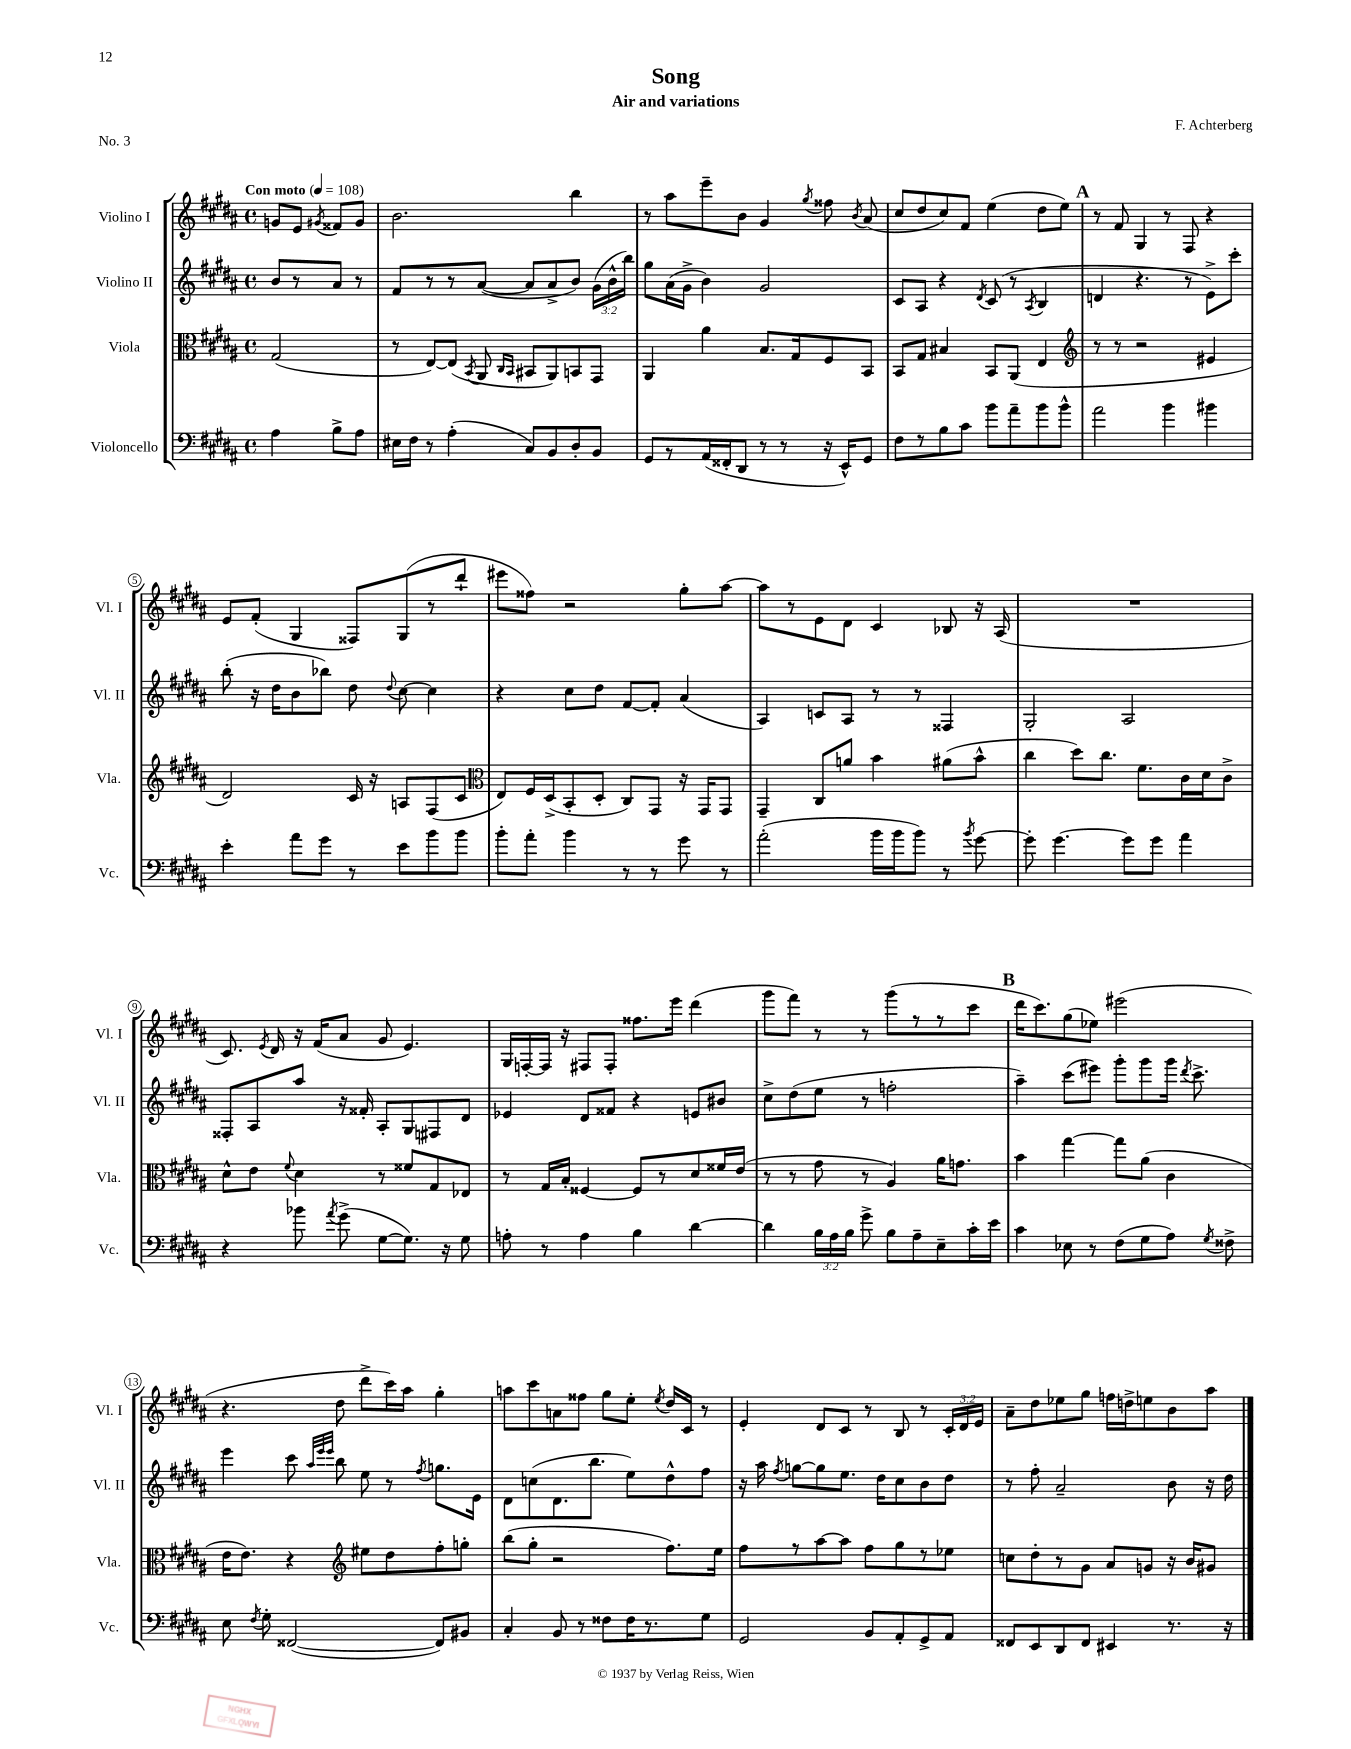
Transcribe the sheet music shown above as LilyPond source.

\header { title = "Song" composer = "F. Achterberg" subtitle = "Air and variations" piece = "No. 3" }
<<
\new StaffGroup <<
\new Staff = "s0" \with { instrumentName = "Violino I" shortInstrumentName = "Vl. I" } {
    \clef treble \key b \major \defaultTimeSignature \time 4/4 \override Staff.TupletNumber.text = #tuplet-number::calc-fraction-text \partial 2 \tempo "Con moto" 4 = 108
    \autoBeamOff g'8[ e'8] \acciaccatura { gis'8 } fisis'8[ gis'8] |
    b'2. b''4 |
    r8 ais''8[ e'''8-- b'8] gis'4 \acciaccatura { gis''8 } fisis''8 \acciaccatura { b'8 } ais'8( |
    cis''8[ dis''8 cis''8) fis'8] e''4( dis''8[ e''8]) |
    \mark \markup { \bold "A" } r8 fis'8 gis4 r8 fis8 r4 |
    e'8[ fis'8]-.( gis4 fisis8[) gis8( r8 dis'''8]-! |
    eis'''8[ fisis''8]) r2 gis''8[-. ais''8]~ |
    ais''8[ r8 e'8 dis'8] cis'4 bes8 r16 ais16( |
    R1 |
    cis'8.) \acciaccatura { e'8 } dis'16 r16 fis'16[( ais'8] gis'8 e'4.) |
    gis16[ f16~-. f16] r16 fis8[ fis8]-. fisis''8.[ e'''16] dis'''4( |
    gis'''8[ fis'''8]) r8 r8 gis'''8[( r8 r8 cis'''8] |
    \mark \markup { \bold "B" } dis'''16[ cis'''8.) gis''8( ees''8]) eis'''2( |
    r4. dis''8 dis'''8[-> cis'''16) ais''16] gis''4-. |
    a''8[ cis'''8 a'8 fisis''8] gis''8[ e''8]-. \acciaccatura { e''8 } dis''16[ cis'16] r8 |
    e'4-. dis'8[ cis'8] r8 b8 r8 \tuplet 3/2 { cis'16[-. dis'16 e'16] } |
    ais'8[-- dis''8 ees''8 gis''8] f''16[ d''16-> e''8 b'8 ais''8] \bar "|." |
}
\new Staff = "s1" \with { instrumentName = "Violino II" shortInstrumentName = "Vl. II" } {
    \clef treble \key b \major \defaultTimeSignature \time 4/4 \override Staff.TupletNumber.text = #tuplet-number::calc-fraction-text \partial 2
    \autoBeamOff b'8[ r8 ais'8] r8 |
    fis'8[ r8 r8 ais'8]~( ais'8[ ais'8-> b'8]) \tuplet 3/2 { gis'16[( b'16-^ b''16]) } |
    gis''8[ ais'16( gis'16]-> b'4) gis'2 |
    cis'8[ ais8] r4 \acciaccatura { dis'8 } cis'8( r8 \acciaccatura { ais8 } b4 |
    \mark \markup { \bold "A" } d'4 r4. r8 e'8[->) cis'''8]-. |
    b''8-.( r16 dis''16[ b'8 bes''8]) dis''8 \appoggiatura { dis''8 } cis''8~ cis''4 |
    r4 cis''8[ dis''8] fis'8[~ fis'8]-. ais'4( |
    ais4) c'8[ ais8] r8 r8 fisis4 |
    gis2-. ais2 |
    fisis8[-. ais8 ais''8] r16 fisis'16-. ais8[-. gis8 fis8 dis'8] |
    ees'4 dis'8[ fisis'8] r4 e'8[ bis'8] |
    cis''8[-> dis''8( e''8] r8 f''2-. |
    \mark \markup { \bold "B" } ais''4--) cis'''8[( eis'''8]) gis'''8[-. gis'''8 gis'''16] \acciaccatura { dis'''8 } cis'''8.-> |
    e'''4 cis'''8 \grace { ais''32[ e'''32 e'''32] } b''8 e''8 r8 \acciaccatura { fis''8 } g''8.[ e'16] |
    dis'8[ c''8( dis'8. b''8.] e''8[) dis''8-^ fis''8] |
    r16 ais''16 \acciaccatura { fis''8 } g''8[~ g''8 e''8.] dis''16[ cis''8 b'8 dis''8] |
    r8 fis''8-. ais'2-- b'8 r16 dis''16 \bar "|." |
}
\new Staff = "s2" \with { instrumentName = "Viola" shortInstrumentName = "Vla." } {
    \clef alto \key b \major \defaultTimeSignature \time 4/4 \partial 2
    \autoBeamOff gis2( |
    r8 e8[~) e8]( \acciaccatura { b,8 } ais,8 \grace { cis16[ b,16] } bis,8[ ais,8) b,8 gis,8] |
    ais,4 ais'4 b8.[ gis16 fis8 b,8] |
    b,8[ gis8] bis4 b,8[ ais,8]( e4 |
    \mark \markup { \bold "A" } \clef treble r8 r8 r2 eis'4 |
    dis'2) cis'16 r16 a8[ fis8( cis'8] |
    \clef alto e8[) fis16 dis16->( b,8-. dis8]-. cis8[) gis,8] r16 gis,16[ gis,8] |
    gis,4-- cis8[ a'8] b'4 ais'8[( b'8]-^ |
    cis''4 dis''8[) cis''8.] fis'8.[ cis'16 dis'16 cis'8]-> |
    dis'8[-^ e'8] \appoggiatura { fis'8 } dis'4 r8 fisis'8[ gis8 ees8] |
    r8 gis16[ b16]-. fisis4~ fisis8[ r8 dis'8 fisis'16 e'16]( |
    r8 r8 gis'8 r8 ais4) ais'16[ g'8.] |
    \mark \markup { \bold "B" } b'4 gis''4~ gis''8[ ais'8]( cis'4 |
    e'16[ e'8.]) r4 \clef treble eis''8[ dis''8 fis''8-. g''8]-. |
    b''8[( gis''8]-. r2 fis''8.[) e''16] |
    fis''8[ r8 ais''8~ ais''8] fis''8[ gis''8 r8 ees''8] |
    c''8[ dis''8-. r8 gis'8] ais'8[ g'8] r16 b'16[ gis'8] \bar "|." |
}
\new Staff = "s3" \with { instrumentName = "Violoncello" shortInstrumentName = "Vc." } {
    \clef bass \key b \major \defaultTimeSignature \time 4/4 \override Staff.TupletNumber.text = #tuplet-number::calc-fraction-text \partial 2
    \autoBeamOff ais4 b8[-> ais8] |
    eis16[ fis16] r8 ais4-.( cis8[) b,8 dis8-. b,8] |
    gis,8[ r8 ais,16( fisis,16-. dis,8] r8 r8 r16 e,16[-^) gis,8] |
    fis8[ r8 b8 cis'8] b'8[ ais'8-- b'8 b'8]-^ |
    \mark \markup { \bold "A" } ais'2 b'4 bis'4 |
    e'4-. ais'8[ gis'8] r8 e'8[ b'8 b'8] |
    b'8[-. ais'8]-. b'4 r8 r8 gis'8 r8 |
    ais'2-.( b'16[ b'16 b'8]) r8 \acciaccatura { b'8 } gis'8~ |
    gis'8-. gis'4.~ gis'8[ gis'8] ais'4 |
    r4 bes'8 \acciaccatura { ais'8 } gis'8->( gis8[~ gis8.]) r16 gis8 |
    a8-. r8 a4 b4 dis'4~ |
    dis'4 \tuplet 3/2 { b16[ ais16 b16] } gis'8-> b8[ ais8-- e8-- cis'16-. e'16] |
    \mark \markup { \bold "B" } cis'4 ees8 r8 fis8[( gis8 ais8]) \acciaccatura { gis8 } fisis8-> |
    e8 \acciaccatura { fis8 } gis8-. fisis,2~( fisis,8[) bis,8] |
    cis4-. b,8 r8 fisis8[ fisis16 r8. gis8] |
    gis,2 b,8[ ais,8-. gis,8-> ais,8] |
    fisis,8[ e,8 dis,8 fisis,8] eis,4 r8. r16 \bar "|." |
}
>>
>>
\layout { \context { \Score \override BarNumber.stencil = #(make-stencil-circler 0.1 0.3 ly:text-interface::print) } }
